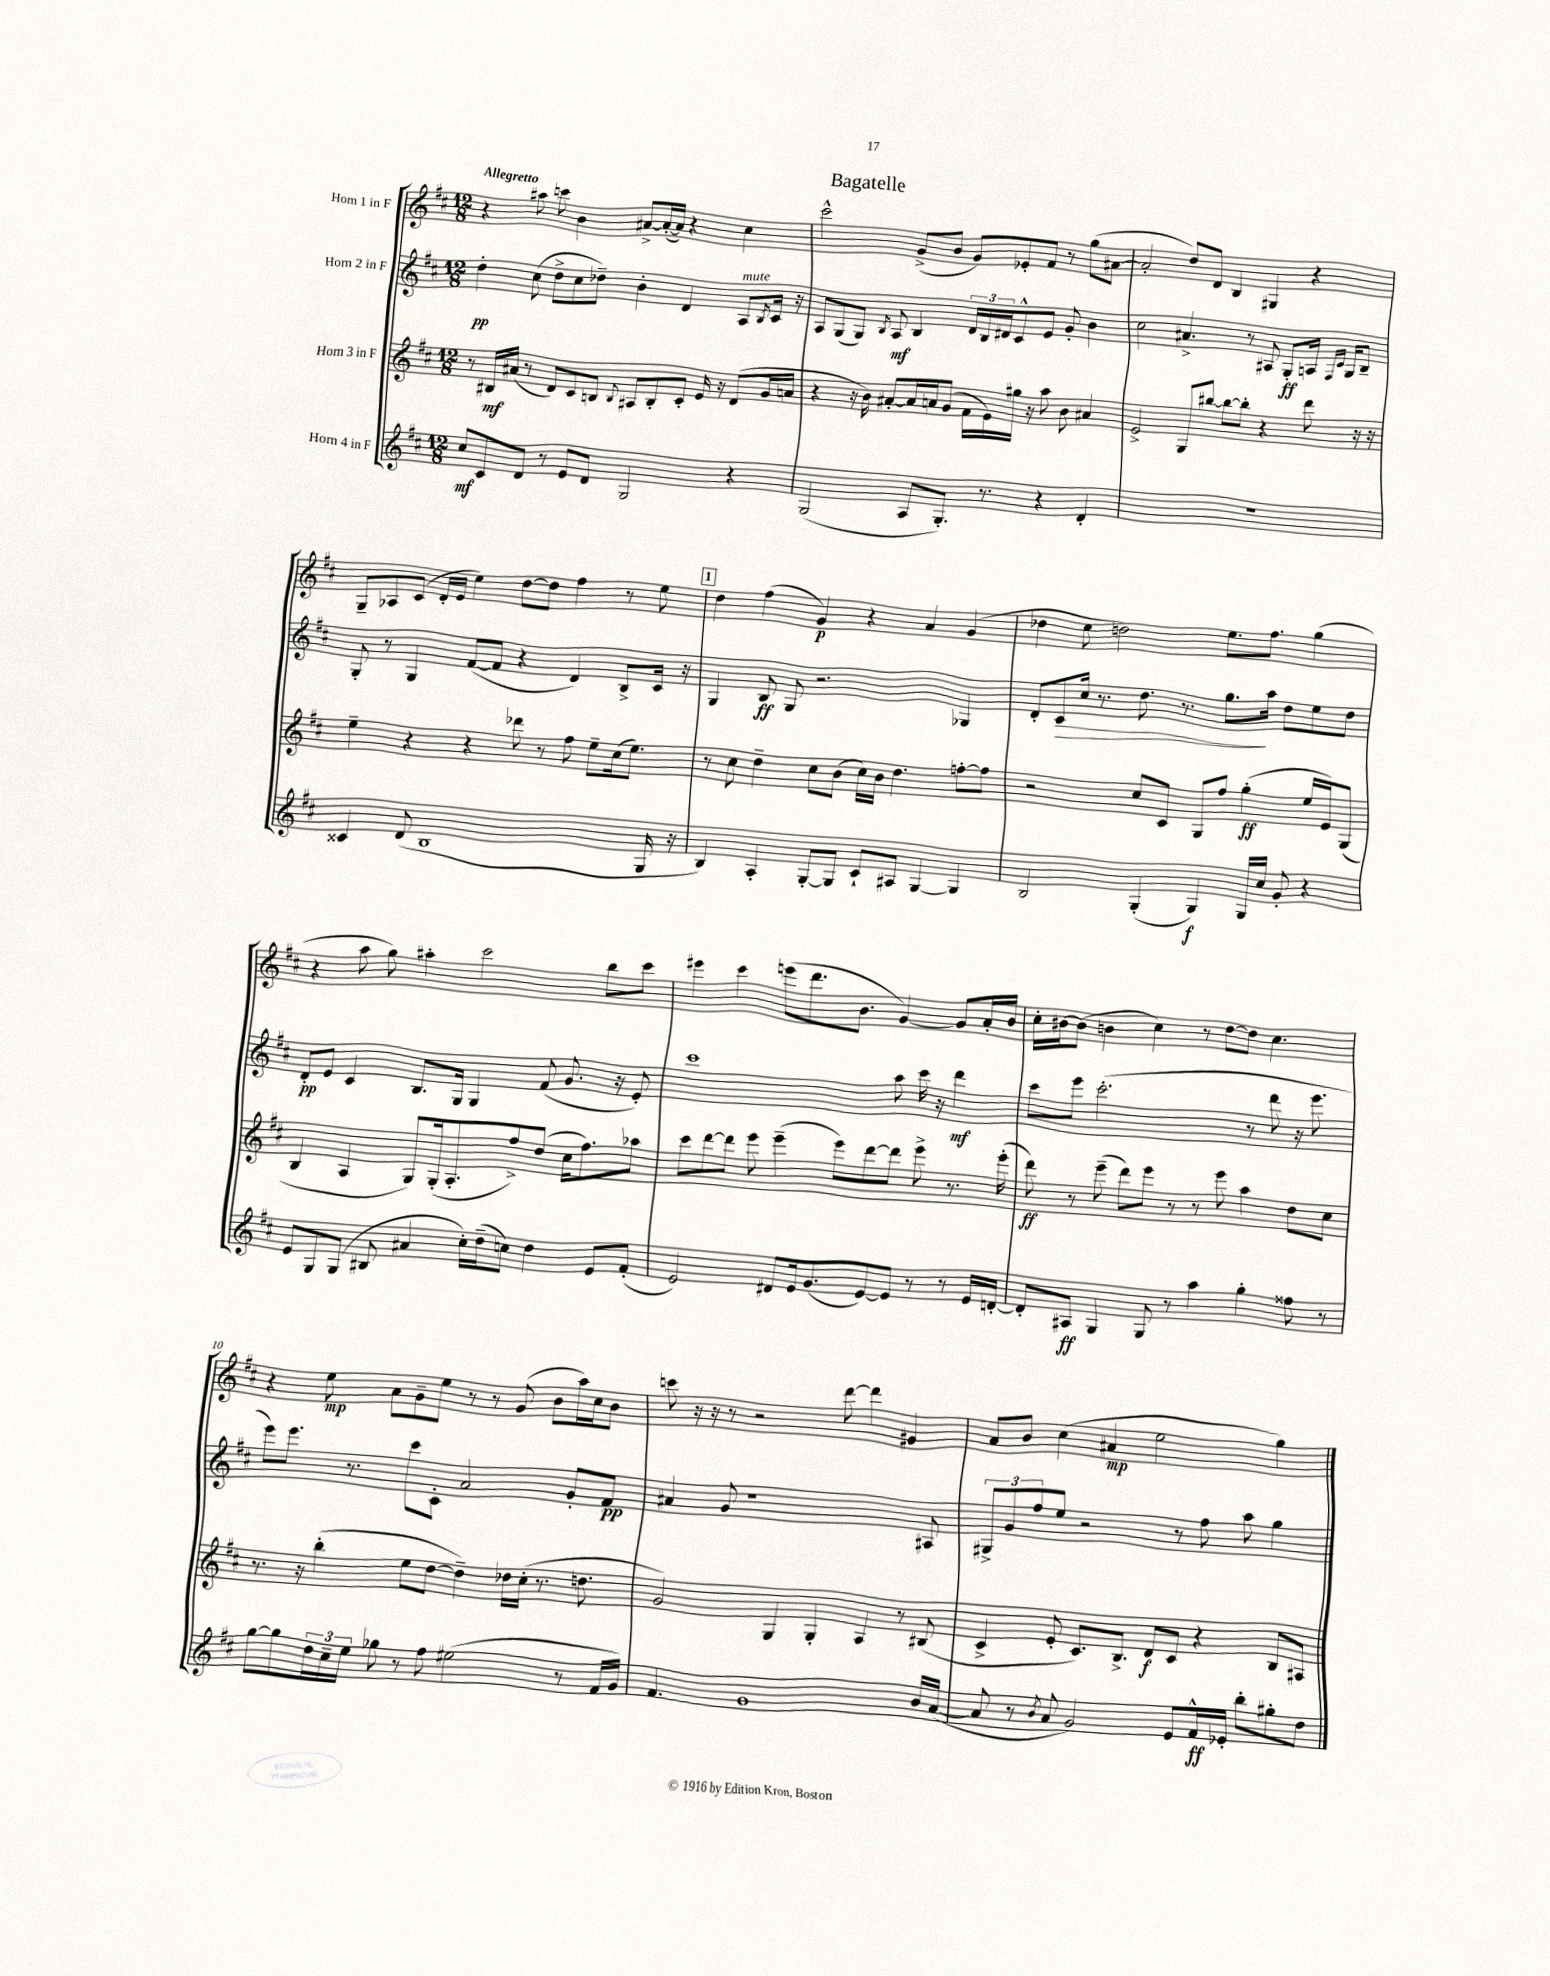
\header { title = "Bagatelle" }
<<
\new StaffGroup <<
\new Staff = "s0" \with { instrumentName = "Horn 1 in F" } {
    \clef treble \key d \major \numericTimeSignature \time 12/8 \tempo "Allegretto"
    r4 ais''8 c'''8 b'4 ais'8~-> ais'16~-.( ais'16) r4 cis''4 |
    cis'''2-^ g'8->( b'8 g'8) ees'8-. fis'8 r8 g''8( ais'8~ |
    ais'2-. d''8) d'8 b4 gis4 r4 |
    g8-- aes8 cis'8( d'16-. e'16 e''4) d''8~ d''8 fis''4 r8 e''8 |
    \mark \markup { \box "1" } d''4 fis''4( g'4\p) r4 a'4 g'4( |
    des''4 e''8 d''2) e''8. fis''8. g''4( |
    r4 a''8 g''8) ais''4-. cis'''2 b''8 cis'''8 |
    eis'''4 cis'''4 e'''8( d'''8. b'8. g'4~) g'8 a'16-. b'16 |
    cis''16-. bis'16~ bis'8( b'4 cis''4) r8 d''8~ d''8 cis''4. |
    r4 e''8\mp a'8 g'8-- e''8 r8 r8 g'8( b'8 a''16) cis''16 b'8 |
    c'''8 r16 r16 r8 r2 d'''8~ d'''4 gis'4 |
    a'8 b'8 cis''4( ais'4\mp e''2 g''4) \bar "|." |
}
\new Staff = "s1" \with { instrumentName = "Horn 2 in F" } {
    \clef treble \key d \major \numericTimeSignature \time 12/8
    d''4-.\pp cis''8( d''8-> cis''8 des''8--) b'4-. d'4 a8^\markup { \italic "mute" } \acciaccatura { b8 } cis'16 r16 |
    a8 g8( g8) \acciaccatura { b8 } a8\mf b4 \tuplet 3/2 { d'16 b16 dis'16 } cis'8-^ e'8 g'8-. b'4 |
    cis''2 ais'4.-> r8 ais8 g8-.\ff a16 \grace { fis16 cis'16 } g16 b8-- |
    g8-. r8 g4 fis'8~( fis'8 r4 d'4) b8-> cis'16 r16 |
    \mark \markup { \box "1" } g4 b8\ff g8 r2. ges4 |
    d'8-. cis'8\> cis''16 r8. d''8. r8. g''8.\! a''16 d''8 e''8 d''8 |
    d'8-.\pp e'8 cis'4 b8. g16 g4 fis'8( g'8. r16 e'8-.) |
    cis'''1 a''8 cis'''16 r16 d'''4\mf |
    cis'''8 e'''8 cis'''2.-.( r8 d'''8 r16 e'''8. |
    e'''8) e'''8. r8. cis'''8 cis'8-. a'2 g'8-. fis'8\pp |
    ais'4 g'8 r1 ais8 |
    \tuplet 3/2 { gis8-> g'8 fis''8 } e''8 r2 r8 fis''8 a''8 g''4 \bar "|." |
}
\new Staff = "s2" \with { instrumentName = "Horn 3 in F" } {
    \clef treble \key d \major \numericTimeSignature \time 12/8
    r8 bis16\mf ais'16( r8 d'8) cis'8 b8 \appoggiatura { b8 } ais8 b8-. cis'8-. e'16 r16 d'8( g'16 a'16 |
    r4 r16 b'16) ais'8~-. ais'16 a'16 g'8( fis'16 e'16) gis''16 r16 a''8 b'8 ais'4 |
    e'2-> g8 bis''8~ bis''8~ bis''8-. r4 d'''8 r16 r16 |
    e''4-- r4 r4 des'''8 r8 fis''8 e''8-- cis''16( e''8.) |
    \mark \markup { \box "1" } r8 cis''8 d''4-- cis''8 b'8( cis''16) b'16 d''4. f''8~-. f''8 |
    r2 cis''8 cis'8 g8 fis''8 g''4-.\ff( e''16 e'16) g8( |
    b4 a4 g8) g16-.( a8.-. fis''8->) d''8( cis''16 fis''8.) aes''8 |
    cis'''8 d'''8~ d'''8 e'''8 e'''4--( e'''8) d'''8~ d'''8 e'''8-> r8. e'''16-.( |
    d'''8\ff) r8 e'''8--( d'''8) e'''8 r8 r8 e'''8 a''4 d''8 cis''8 |
    r8. r16 b''4-.( e''8 d''8~ d''4--) des''16 cis''16-.( r8. d''8. |
    g'2) g4 g4-. a4 r8 bis8( |
    cis'4-> e'8-. cis'8.) b8.-> d'8\f cis'8 r4 b8 ais8 \bar "|." |
}
\new Staff = "s3" \with { instrumentName = "Horn 4 in F" } {
    \clef treble \key d \major \numericTimeSignature \time 12/8
    cis''8\mf cis'8 d'8 r8 e'8 d'8 g2 r4 |
    g2( a8 g8.-.) r8. r4 d'4-. |
    R1. |
    cisis'4 d'8( b1 g16 r16 |
    \mark \markup { \box "1" } b4) a4-. g8~-. g8 cis'8-! ais8 g4~ g4 |
    b2 g4-.( g4\f) g16 cis''16 g'8-. r4 |
    e'8 g8 g8( bis8 ais'4 cis''16-.) d''16--( c''8) d''4 e'8 fis'8-.( |
    e'2) dis'8 e'16 g'8.( e'8~) e'8 r8 r8 e'16 d'16~-. |
    d'8-. ais8\ff g4 g8 r8 a''4 g''4-. fisis''8 r8 |
    g''8~ g''8 \tuplet 3/2 { d''16 cis''16-- e''16 } ges''8 r8 fis''8 eis''2( r8 fis'16 g'16) |
    fis'4. g'1 b'16 a'16~( |
    a'8 r8 \acciaccatura { b'8 } a'8 g'2) e'8 fis'16-^\ff ees'16-. b''8-. gis''8-. d''8 \bar "|." |
}
>>
>>
\layout { \context { \Score \override BarNumber.break-visibility = ##(#f #t #t) barNumberVisibility = #(every-nth-bar-number-visible 5) } }
